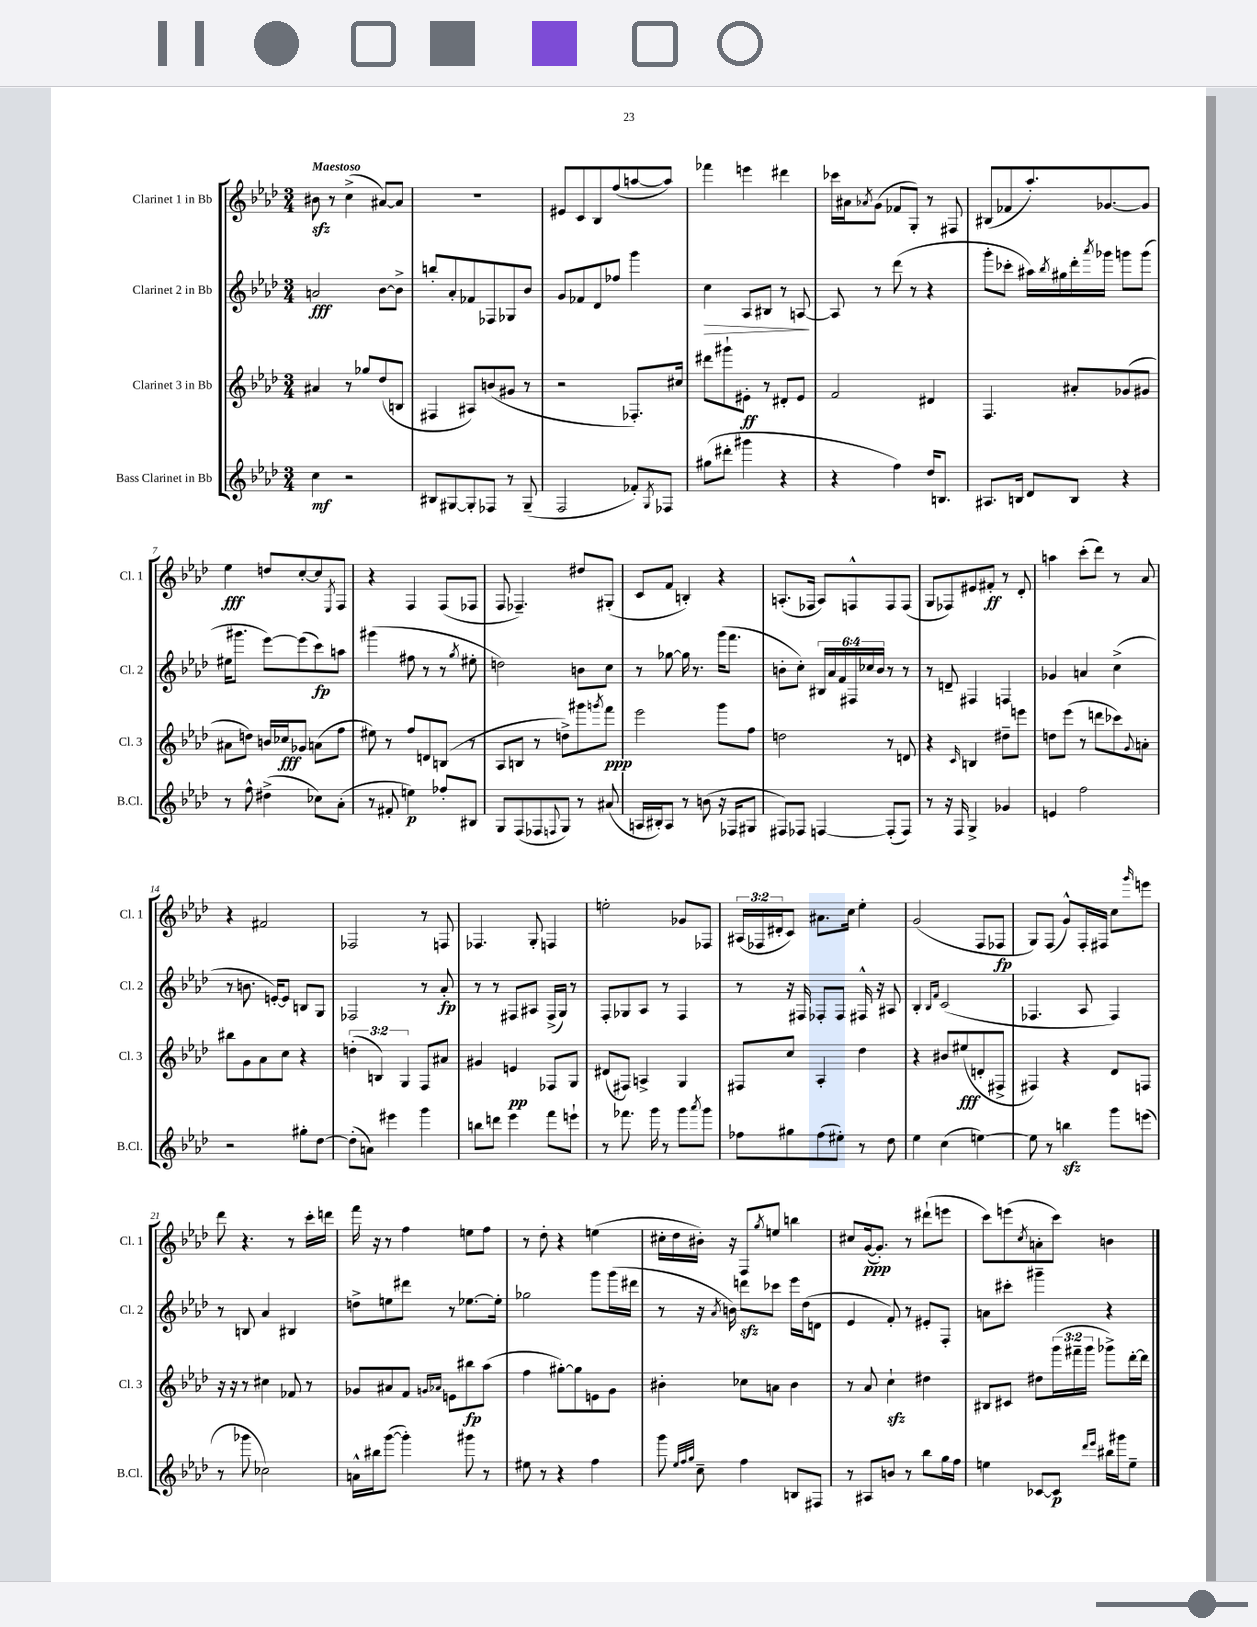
<<
\new StaffGroup <<
\new Staff = "s0" \with { instrumentName = "Clarinet 1 in Bb" shortInstrumentName = "Cl. 1" } {
    \clef treble \key aes \major \numericTimeSignature \time 3/4 \override Staff.TupletNumber.text = #tuplet-number::calc-fraction-text \tempo "Maestoso"
    bis'8\sfz r8 c''4->( ais'8~) ais'8 |
    R2. |
    eis'8 c'8 bes8 f''8( a''8~ a''8) |
    fes'''4 e'''4 dis'''4 |
    ces'''16 ais'16 \acciaccatura { aes'8 } g'8( fes'8 g8-.) r8 fis8 |
    bis8( fes'8 aes''8.-.) ges'8.~ ges'8 |
    ees''4\fff d''8 c''8~-. c''8 \acciaccatura { ees8 } f8 |
    r4 f4 f8( fes8 |
    f8 fes4.--) dis''8 gis8-.( |
    c'8 f'8 b4-.) r4 |
    a8.-.( fes16 a8) f8-^ f8 f8( |
    g8 fes8) eis'8 fis'8-.\ff r8 des'8-. |
    a''4 c'''8-.( des'''8) r8 aes'8 |
    r4 fis'2 |
    fes2 r8 f8 |
    fes4. g8-. f4 |
    e''2-. ges'8 fes8 |
    \tuplet 3/2 { ais16( fes16 dis'16-. } c'8) ais'8. c''16 ees''4-. |
    g'2( f8 fes8\fp |
    g8) f8( g'8-^) f16-. fis16 c''8 \grace { g'''16 } e'''8 |
    des'''8 r4. r8 c'''16-. d'''16 |
    f'''16 r16 r8 f''4 e''8 f''8 |
    r8 des''8-. r4 e''4( |
    cis''16-. des''16 bis'16-.) r16 f8 \acciaccatura { g''8 } e''8 b''4 |
    cis''8 g'16~\ppp( g'8.-.) r8 dis'''8-!( e'''8 |
    c'''8) e'''8( \acciaccatura { c''8 } a'8-. c'''8) b'4 \bar "|." |
}
\new Staff = "s1" \with { instrumentName = "Clarinet 2 in Bb" shortInstrumentName = "Cl. 2" } {
    \clef treble \key aes \major \numericTimeSignature \time 3/4 \override Staff.TupletNumber.text = #tuplet-number::calc-fraction-text
    a'2\fff bes'8~ bes'8-> |
    b''8-. aes'8-. fes'8 fes8 ges8 bes'8 |
    g'8 fes'8 des'8 fes''8 g'''4 |
    c''4\> aes8 bis8 r8 a8~\! |
    a8 r8 des'''8( r8 r4 |
    g'''8-. ces'''8-. ais''16) \acciaccatura { bes''8 } gis''16 des'''16-. \acciaccatura { aes'''8 } ges'''16 g'''8 g'''8( |
    eis''16 gis'''8. ees'''8~) ees'''8( c'''8\fp) a''8 |
    gis'''4( fis''8 r8 r8 \acciaccatura { g''8 } eis''8-. |
    d''2) b'8 c''8 |
    r8 ges''8~ ges''16 r8. g'''16( f'''8. |
    b'8-. c''8-.) \tuplet 6/4 { bis16 aes'16 f'16 fis16 ces''16 b'16 } r8 r8 |
    r8 d'8-- fis4 f4 |
    ges'4 a'4 c''4->( |
    r8 b'8. e'16~-.) e'8 b8 g8 |
    fes2 r8 aes'8-.\fp |
    r8 r8 fis8 ais8 fis16->( g16) r8 |
    f8-. ges8 aes8 r8 f4 |
    r8 r16 fis16 fes8-. fes8 fis16-^ r16 ais8 |
    bes4-. \grace { bes16 f'16 } c'2( |
    fes4. aes8 fes4) |
    r8 b8 aes'4 bis4 |
    d''8-> e''8 dis'''8 r8 ees''8.~ ees''16-. |
    ges''2 g'''8 g'''16( dis'''16 |
    r8 r16 \acciaccatura { aes'8 } b'16) d'''8\sfz ces'''8 ees'''16 des''16( d'8 |
    ees'4 f'8-.) r8 eis'8-. f8-. |
    a'8 cis'''8-. gis'''4-- r4 \bar "|." |
}
\new Staff = "s2" \with { instrumentName = "Clarinet 3 in Bb" shortInstrumentName = "Cl. 3" } {
    \clef treble \key aes \major \numericTimeSignature \time 3/4 \override Staff.TupletNumber.text = #tuplet-number::calc-fraction-text
    ais'4 r8 ges''8 des''8( b8 |
    fis4 ais8) b'8( gis'8 r8 |
    r2 fes8.-.) cis''16 |
    dis'''8 gis'''8-! eis'8-.\ff r8 dis'8-. eis'8 |
    f'2 dis'4 |
    f4. ais'8-. ges'8( gis'8 |
    ais'8 d''8) b'16 ces''16\fff ges'8 a'8( f''8 |
    eis''8) r8 f''8 d'8 b8( r8 |
    aes8 b8 r8 d''8->) gis'''8 \acciaccatura { g'''8 } f'''8\ppp |
    ees'''2 g'''8 f''8 |
    d''2 r8 d'8 |
    r4 \grace { c'16 } b4 dis''8-- e'''8 |
    d''8 ees'''8( r8 d'''8 ces'''8) \appoggiatura { g'8 } a'8-. |
    bis''8 g'8 aes'8 c''8 r4 |
    \tuplet 3/2 { d''4-.( b4) g4 } f8 ais'8 |
    gis'4 e'4\pp fes8 g8 |
    dis'8( fis8) a4-> g4 |
    fis8 c''8 aes4-. des''4 |
    r4 bis'8 eis''8\fff( d'8-. fis8-> |
    fis4) r4 des'8 f8 |
    r16 r16 r8 cis''4 fes'8 r8 |
    ges'8 ais'8 f'8 \grace { g'16 aes'16 } e'8 bis''8\fp aes''8( |
    f''4 gis''8~-.) gis''8 e'8 g'8 |
    bis'4-. ces''8 a'8 bis'4 |
    r8 aes'8 c''4-!\sfz dis''4 |
    bis8 cis'8 dis''8 \tuplet 3/2 { g'''16( fis'''16-- g'''16 } ges'''8->) des'''16~-. des'''16 \bar "|." |
}
\new Staff = "s3" \with { instrumentName = "Bass Clarinet in Bb" shortInstrumentName = "B.Cl." } {
    \clef treble \key aes \major \numericTimeSignature \time 3/4
    c''4\mf r2 |
    bis8 gis8~ gis8-. fes8 r8 gis8--( |
    f2 fes'8-.) \acciaccatura { g8 } fes8 |
    gis''8( dis'''8-. gis'''4 r4 |
    r4 f''4) des''16 b8. |
    ais8. b16 des'8 b8 r4 |
    r8 f''8-^ dis''4->( ces''8) aes'8-.( |
    r8 fis'8-. e''4\p) fes''8-. bis8 |
    g8 f8( fes8 \appoggiatura { f8 } g8) r8 ais'8( |
    a16 bis16-.) a8 r8 b'8( r16 fes16 gis8 |
    fis8) fes8 f4~ f8-.( f8) |
    r8 r16 f16 g4-> ges'4 |
    e'4 f''2 |
    r2 gis''8-. des''8~ |
    des''8-.( a'8) eis'''4 g'''4 |
    b''8 d'''8 ees'''4 f'''8 e'''8-! |
    r8 fes'''8. g'''16 r8 g'''8 \acciaccatura { aes'''8 } g'''8 |
    fes''8 gis''8 fes''8( eis''8-.) r8 des''8 |
    ees''4 c''4( e''4~) |
    e''8 r8 b''4\sfz g'''8 e'''8( |
    r8 ges'''8 ces''2) |
    a'16-^ bis''16 g'''8~( g'''4-.) gis'''8 r8 |
    eis''8 r8 r4 f''4 |
    g'''8 \grace { ees''32 f''32 g''32 } c''8-- f''4 b8 fis8 |
    r8 ais8 b'8 r8 bes''8 g''16 f''16 |
    e''4 ces'8~ ces'8\p \grace { des'''16 ees'''16 } bis''16 gis'''16 e''8-- \bar "|." |
}
>>
>>
